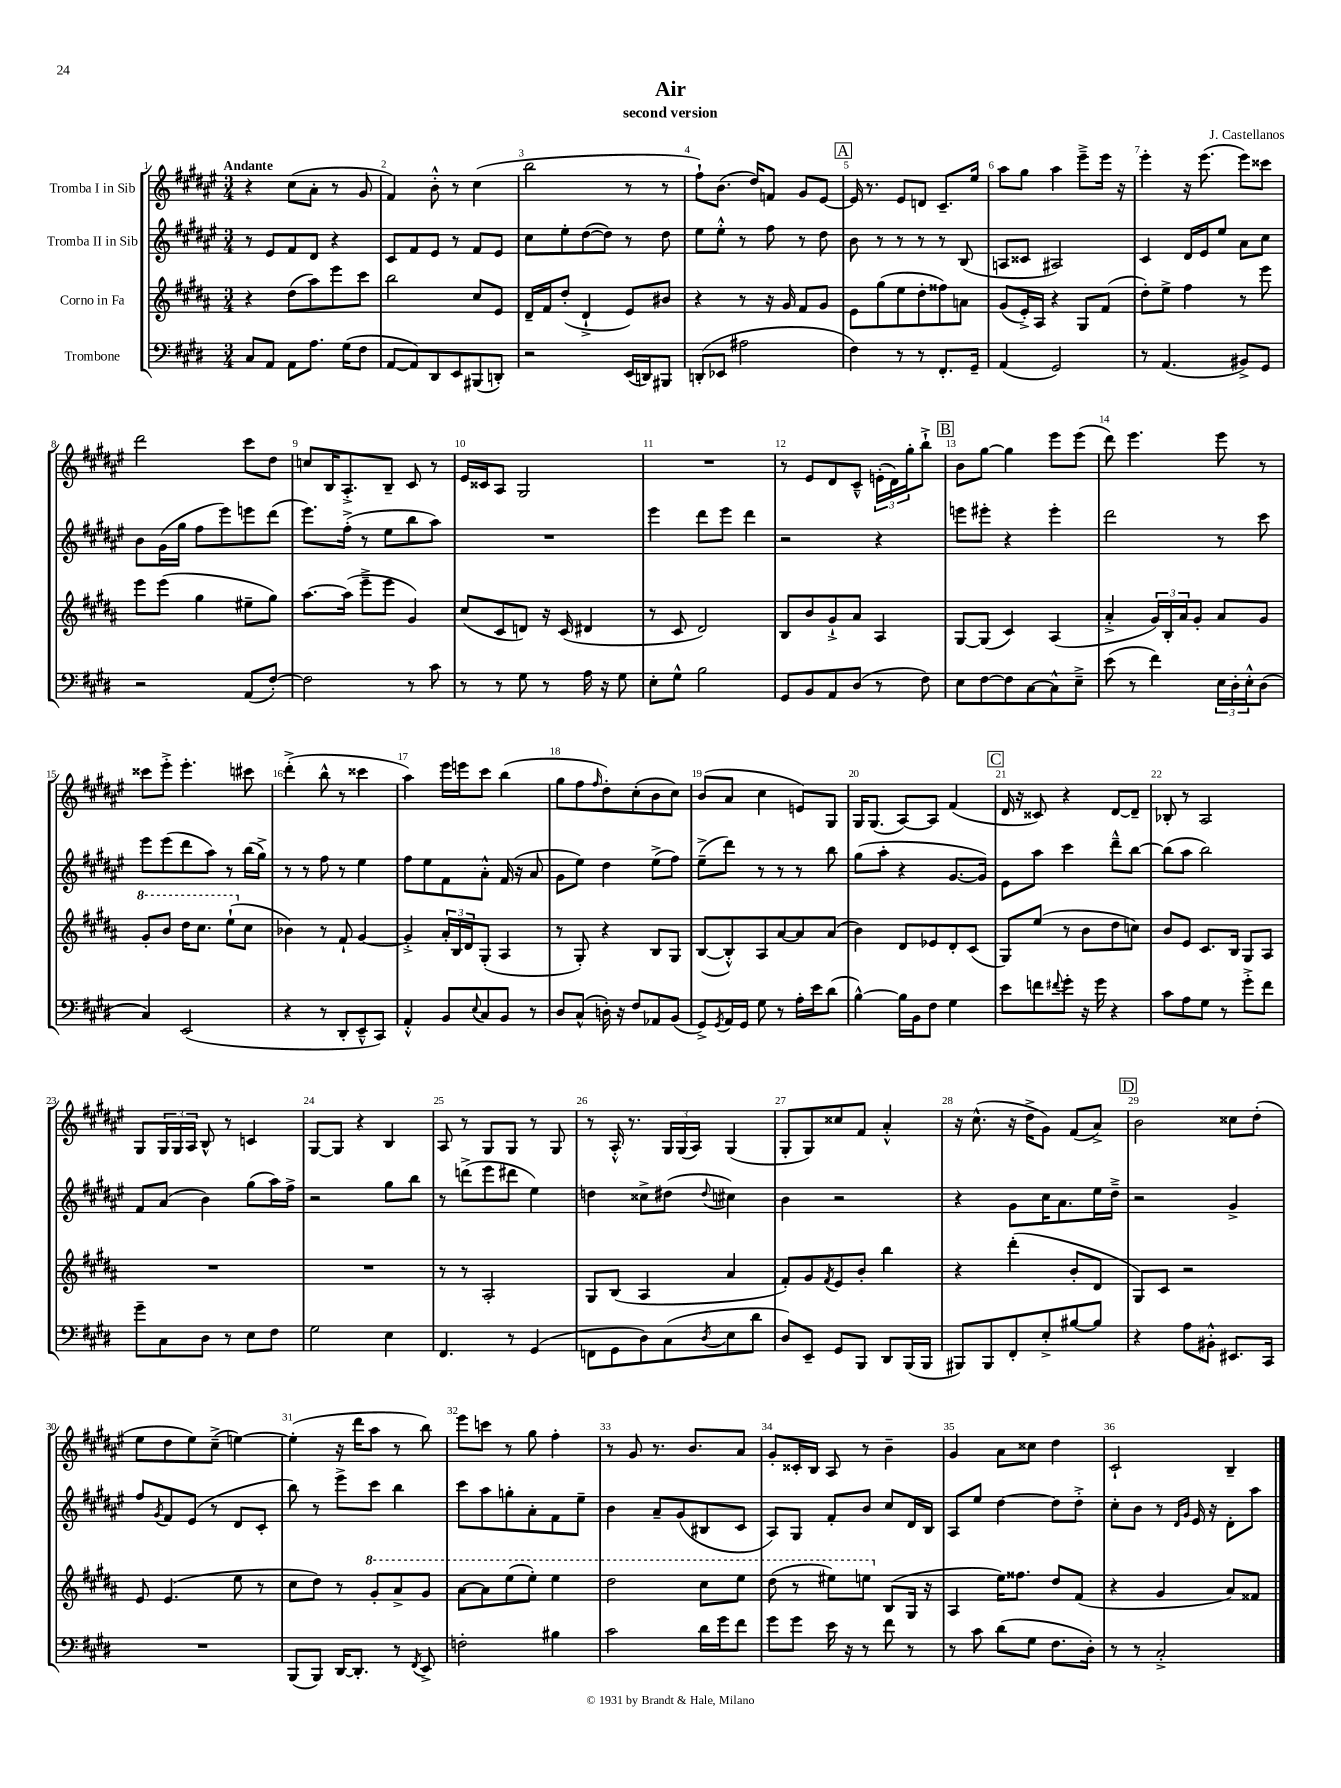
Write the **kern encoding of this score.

**kern	**kern	**kern	**kern
*staff4	*staff3	*staff2	*staff1
*clefF4	*clefG2	*clefG2	*clefG2
*k[f#c#g#d#]	*k[f#c#g#d#a#]	*k[f#c#g#d#a#e#]	*k[f#c#g#d#a#e#]
*M3/4	*M3/4	*M3/4	*M3/4
8C#	4r	8r	4r
8AA	.	8e#	.
8AA	(8dd#	8f#	(8cc#
8.A	8aa#)	8d#	8a#'
.	8eee	4r	8r
(16G#	.	.	.
8F#	8ccc#	.	8g#
=	=	=	=
[8AA	2bb	8c#	4f#)
8AA])	.	8f#	.
8DD#	.	8e#	8b'^^
8EE	.	8r	8r
(8BBB#	8cc#	8f#	(4cc#
8DD')	8e	8e#	.
=	=	=	=
2r	16d#~	8cc#	2bb
.	16f#	.	.
.	(8dd#'	8ee#'	.
.	4d#`^	([8dd#	.
.	.	8dd#])	.
(16EE	8e)	8r	8r
16DD)	.	.	.
8BBB#	8b#	8dd#	8r
=	=	=	=
(8DD'	4r	8ee#	8ff#`)
8EE-	.	8ee#'^^	(8.b
2A#	8r	8r	.
.	.	.	16dd#)
.	16r	8ff#	8f
.	16g#	.	.
.	8f#	8r	8g#
.	8g#	8dd#	[8e#
=	=	=	=
4F#)	8e	8b	16e#]
.	.	.	8.r
.	(8gg#	8r	.
8r	8ee	8r	8e#
8r	8dd#'	8r	8d
8.FF#'	8ff##)	8r	8.c#~
.	8a	(8B	.
16GG#~	.	.	16ee#
=	=	=	=
(4AA	(8g#	8A	8aa#
.	16e'^)	8c##	8gg#
.	16A#	.	.
2GG#)	4r	2A#)	4aa#
.	8G#	.	8eee#~^
.	(8f#	.	16eee#
.	.	.	16r
=	=	=	=
8r	8dd#')	4c#	4eee#'
(4.AA	8ee^	.	.
.	4ff#	16d#	16r
.	.	16e#	(8.eee#
.	.	8ee#	.
8BB#^)	8r	8a#	8eee#)
8GG#	8eee	8cc#	8ccc##
=	=	=	=
2r	8eee	8b	2ddd#
.	(8eee	(16g#	.
.	.	16gg#	.
.	4gg#	8ff#	.
.	.	8eee#)	.
(8AA	8ee#~	8eee	8ccc#
[8F#')	8gg#)	(8ddd#	8dd#
=	=	=	=
2F#]	[8.aa#	8.eee#)	8cc
.	.	.	16B
.	(16aa#]	(16ff#'^	8.A#'^
.	8eee~^	8r	.
.	8eee	8ee#	8B~
8r	4g#)	8bb	8c#
8c#	.	8aa#)	8r
=	=	=	=
8r	(8cc#	2.r	16e#
.	.	.	16c##
8r	8c#	.	8A#
8G#	8d)	.	2G#
8r	16r	.	.
.	(16c#	.	.
16A	4d#	.	.
16r	.	.	.
8G#	.	.	.
=	=	=	=
8E'	8r	4eee#	2.r
8G#^^	8c#	.	.
2B	2d#)	8ddd#	.
.	.	8eee#	.
.	.	4ddd#	.
=	=	=	=
8GG#	8B	2r	8r
8BB	8b	.	8e#
8AA	8g#`^	.	8d#
(8D#	8a#	.	8c#~^^
8r	4A#	4r	(24e'
.	.	.	24d#)
.	.	.	24gg#'
8F#)	.	.	8bb`^
=	=	=	=
8E	[8G#	8eee	8b
[8F#	(8G#]	8eee#'	[8gg#
8F#]	4c#)	4r	4gg#]
[8C#	.	.	.
8C#^^]	(4A#	4eee#'	8eee#
8E~^	.	.	(8eee#
=	=	=	=
(8e	4a#'^	2ddd#	8ddd#)
8r	.	.	4.eee#
4f#)	24g#)	.	.
.	24B'	.	.
.	24a#	.	.
.	8g#'	.	.
24E	8a#	8r	8eee#
24D#'	.	.	.
24E'^^	.	.	.
(8D#	8g#	8ccc#	8r
=	=	=	=
4C#)	8gg#'	8eee#	8ccc##
.	8bb	(8eee#	8eee#'^
(2EE	16ddd#	8ddd#	4.eee#'
.	8.ccc#	.	.
.	.	8aa#)	.
.	(8eee`	8r	.
.	8cc#	(16bb	8ccc#
.	.	16gg#^)	.
=	=	=	=
4r	4b-)	8r	(4ddd#'^
.	.	8r	.
8r	8r	8ff#	8bb^^
8DD#'	8f#`	8r	8r
8EE~^^	[4g#	4ee#	4ccc##
8CC#)	.	.	.
=	=	=	=
4AA'^^	4g#'^]	8ff#	4aa#)
.	.	8ee#	.
8BB	24a#'	8f#	16eee#
.	24B	.	.
.	.	.	16eee
.	24d#	.	.
8qqE	.	.	.
8C#	(8G#'	8a#'^^	8ccc#
8BB	4A#	(16f#	(4bb
.	.	16r	.
8r	.	8a#	.
=	=	=	=
8D#	8r	8g#	8gg#
(8C#^^	8G#')	8ee#)	8ff#
.	.	.	16qqff#
16D')	4r	4dd#	8dd#')
16r	.	.	.
8F#	.	.	(8cc#'
8AA-	8B	(8ee#^	8b
(8BB	8G#	8ff#)	8cc#)
=	=	=	=
8GG#^)	([8B	(8ee#~^	(8b
8qGG#	.	.	.
16AA	8B'^^])	8ddd#)	8a#
16GG#	.	.	.
8G#	8A#	8r	4cc#
8r	[8a#	8r	.
16A'	8a#]	8r	8e)
16e	.	.	.
(8d#	(8a#	8bb	8G#
=	=	=	=
[4B^^)	4b)	(8gg#	16G#
.	.	.	(8.G#
.	.	8aa#'	.
16B]	8d#	4r	[8A#)
16BB	.	.	.
8F#	8e-	.	8A#]
4G#	8d#'	[8.g#	(4f#
.	(8c#	.	.
.	.	16g#])	.
=	=	=	=
8e	8G#)	8e#	16d#
.	.	.	16r
8f	(8ee	8aa#	8c##)
8qqf#	.	.	.
8g#'	8r	4ccc#	4r
16r	8b	.	.
16g#	.	.	.
4r	8dd#	8ddd#~^^	[8d#
.	8cc)	[8bb	8d#~]
=	=	=	=
8c#	8b	(8bb]	8B-'
8A	8e	8aa#	8r
8G#	8.c#	2bb)	2A#
8r	.	.	.
.	16B	.	.
8g#'^	8G#	.	.
8f#	8A#	.	.
=	=	=	=
8g#~	2.r	8f#	8G#
8C#	.	(8a#	24G#
.	.	.	24G#
.	.	.	24A#
8D#	.	4b)	8B^^
8r	.	.	8r
8E	.	(8gg#	4c
8F#	.	16aa#)	.
.	.	16ff#^	.
=	=	=	=
2G#	2.r	2r	[8G#
.	.	.	8G#]
.	.	.	4r
4E	.	8gg#	4B
.	.	8bb	.
=	=	=	=
4.FF#	8r	8r	8A#
.	8r	(8ddd^	8r
.	2A#'	8eee#	8G#
8r	.	8ddd#	8G#
(4GG#	.	4ee#)	8r
.	.	.	8G#
=	=	=	=
8FF	8G#	4dd	8r
8GG#	(8B	.	16A#'^^
.	.	.	8.r
8D#)	4A#	8cc##^	.
(8C#	.	(8dd#	24G#
.	.	.	(24G#
.	.	.	24A#)
8qD#	.	8qqdd#	.
8E	4a#	4cc#)	(4G#
8d#	.	.	.
=	=	=	=
8D#)	8f#')	4b	8G#'
8EE~	8g#	.	8G#)
.	8qf#	.	.
8GG#	8e	2r	8cc##
8BBB	8b'	.	8f#
8DD#	4bb	.	4a#'^^
(16BBB	.	.	.
16BBB	.	.	.
=	=	=	=
8BBB#)	4r	4r	16r
.	.	.	(8.cc#^^
8BBB#	.	.	.
8FF#'	(4ddd#'	8g#	16r
.	.	.	16dd#^
8E'^	.	16cc#	8g#)
.	.	8.a#	.
[8B#	8b'	.	(8f#
8B#]	8d#	16ee#	8a#^)
.	.	16dd#~^	.
=	=	=	=
4r	8G#)	2r	2b
.	8c#	.	.
8A	2r	.	.
8BB#'^^	.	.	.
8.EE#	.	4g#^	8cc##
.	.	.	(8dd#'
16CC#	.	.	.
=	=	=	=
2.r	8e	8ff#	8ee#
.	.	8qg#	.
.	(4.e	8f#	8dd#
.	.	(8e#	8ee#)
.	.	8r	(8cc#~^
.	8ee	8d#	[4ee)
.	8r	8c#'	.
=	=	=	=
(8BBB	8cc#	8bb)	(4ee']
8BBB)	8dd#)	8r	.
[16DD#	8r	8eee#^	16r
8.DD#']	.	.	16ddd#
.	8gg#'	8ccc#	8aa#
8r	8aa#^	4bb	8r
8qFF#	.	.	.
8EE^	8gg#	.	8bb)
=	=	=	=
2F'	[8aa#	8ccc#	8eee#
.	8aa#]	8aa#	8ccc
.	(8eee	8gg'	8r
.	8eee')	8a#'	8gg#
4B#	4eee	8f#	4ff#'
.	.	8ee#~	.
=	=	=	=
2c#	2ddd#	4b	8r
.	.	.	8g#
.	.	8a#~	8.r
.	.	(8g#	.
.	.	.	8.b
16d#	8ccc#	8B#	.
16g#	.	.	.
8f#	8eee	8c#	8a#
=	=	=	=
8g#	(8ddd#	8A#)	8g#'
8g#	8r	8G#	16c##'
.	.	.	16B
16e	8eee#)	8f#'	8A#
16r	.	.	.
8r	8eee	8b	8r
8f#	(8B	8cc#	4b~
8r	16G#	16d#	.
.	16r	16B	.
=	=	=	=
8r	4A#	8A#	4g#
8c#	.	8ee#	.
(8d#	16ee)	[4dd#	8a#
.	8.ff##	.	.
8G#	.	.	8cc##
8.F#	8dd#	8dd#]	4dd#
.	(8f#	8dd#'^	.
16D#')	.	.	.
=	=	=	=
8r	4r	8cc#'	2c#`
8r	.	8b	.
2C#'^	4g#	8r	.
.	.	16qqd#	.
.	.	16qqg#	.
.	.	16e#	.
.	.	16r	.
.	8a#)	8d#'	4B~
.	8f##	8aa#	.
==	==	==	==
*-	*-	*-	*-
